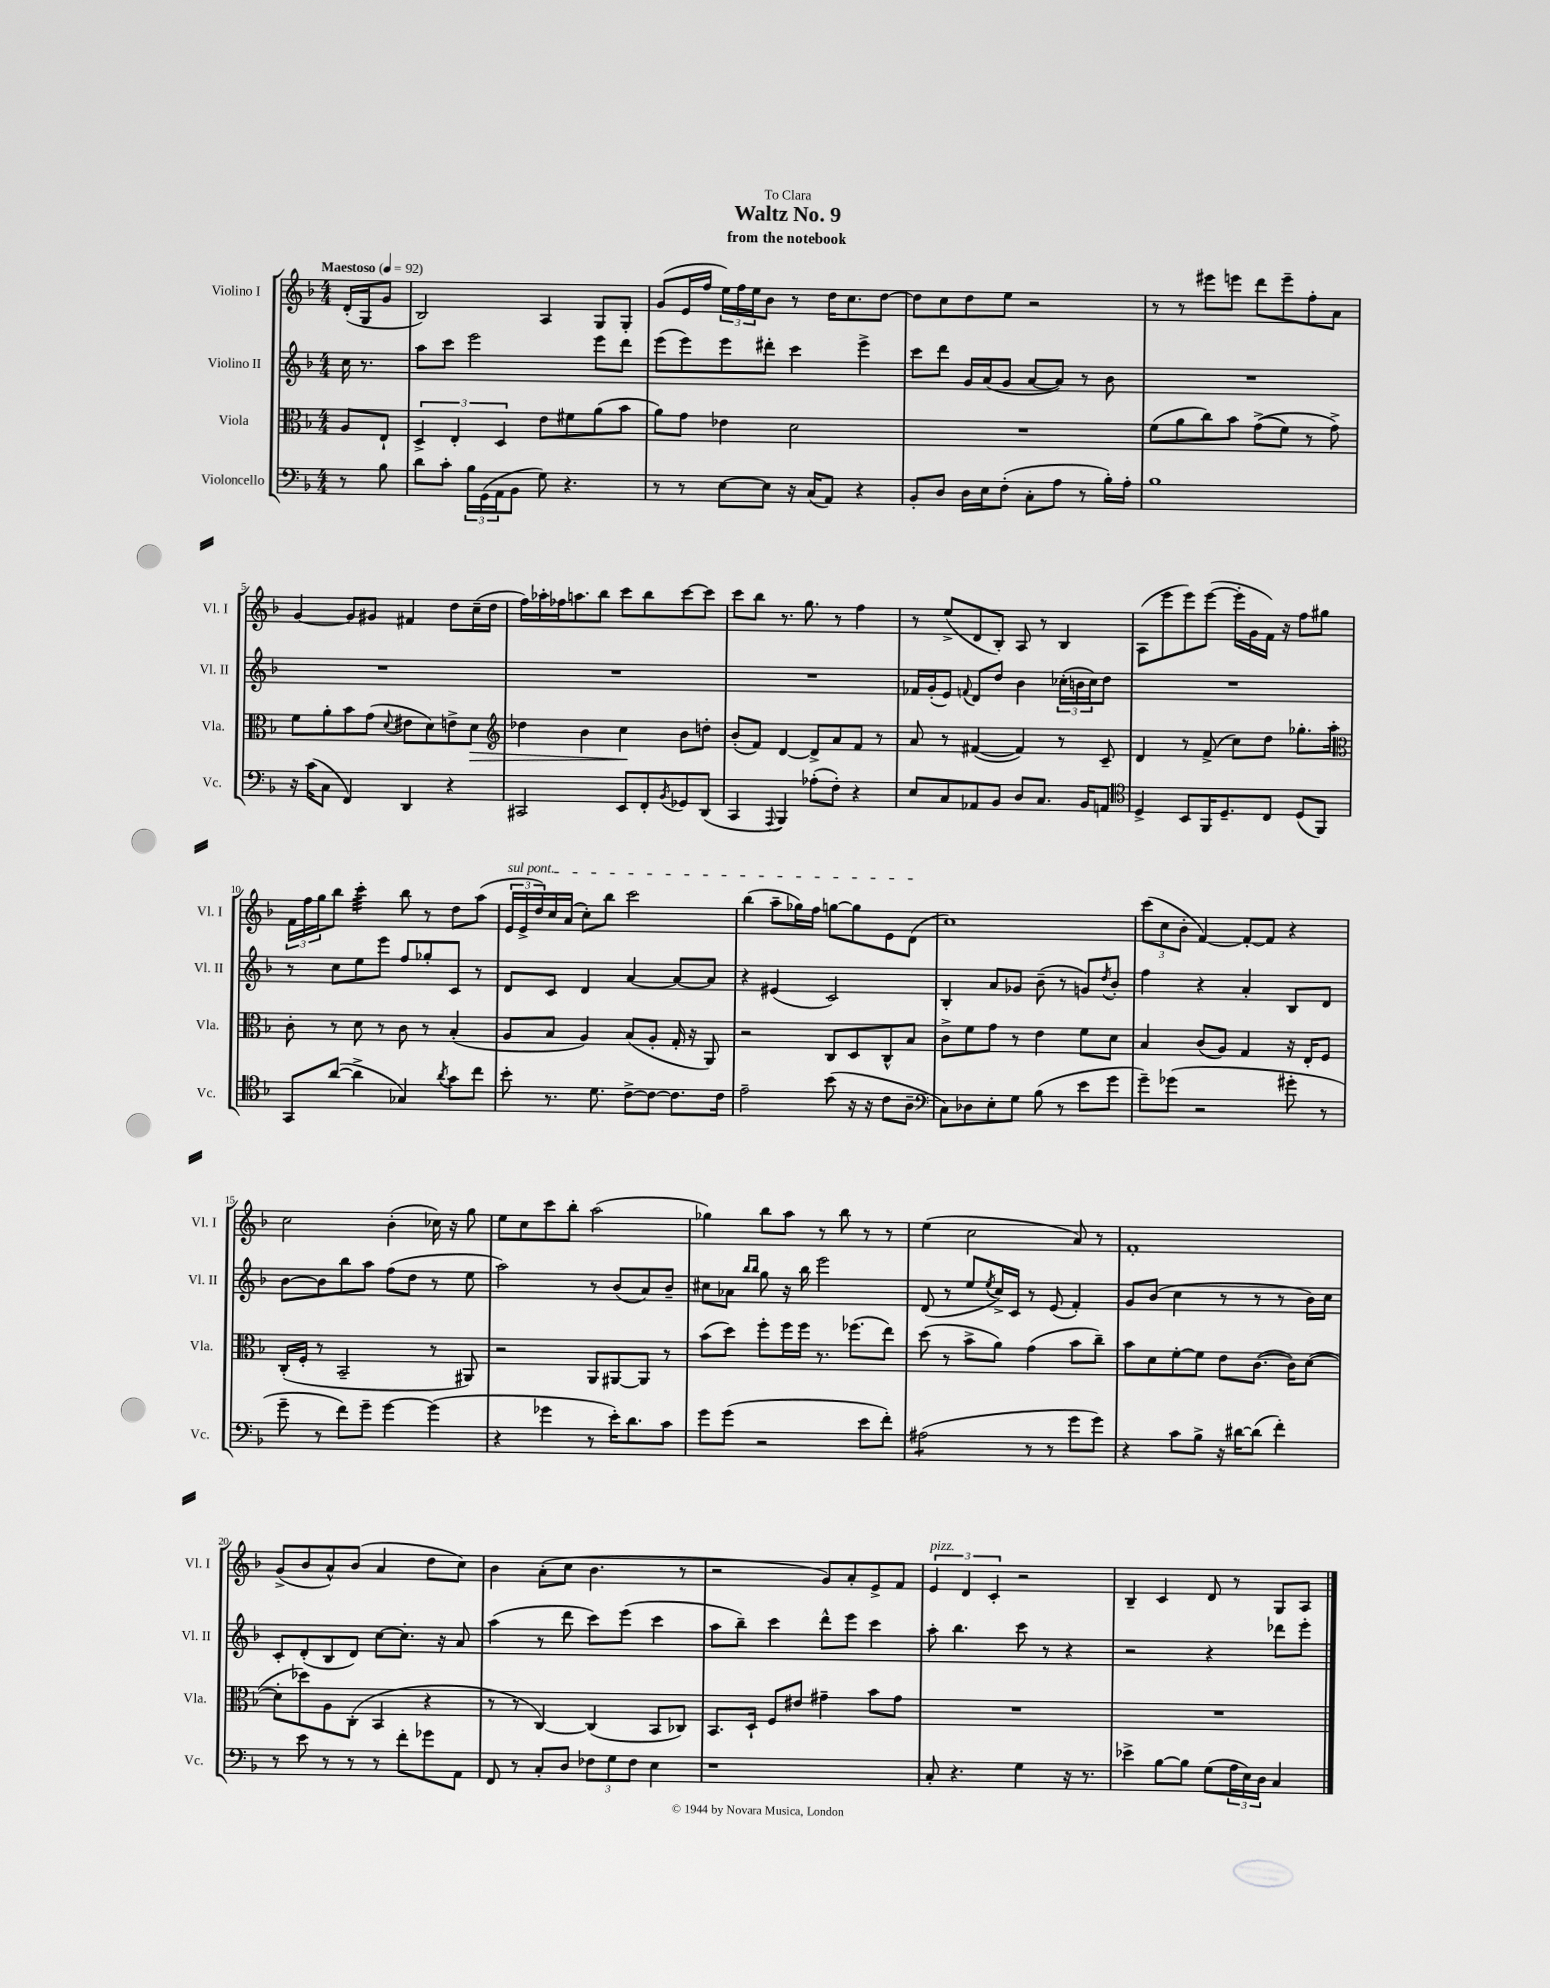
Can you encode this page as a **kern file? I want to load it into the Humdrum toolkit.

**kern	**kern	**kern	**kern
*staff4	*staff3	*staff2	*staff1
*clefF4	*clefC3	*clefG2	*clefG2
*k[b-]	*k[b-]	*k[b-]	*k[b-]
*M4/4	*M4/4	*M4/4	*M4/4
*MM92	*MM92	*MM92	*MM92
8r	8A	16cc	(16d'
.	.	8.r	16G
8B-	8E`	.	8g
=	=	=	=
8d	6D^	8aa	2B-)
8c'	.	8ccc	.
.	6E'	.	.
24B-	.	2eee	.
(24GG	.	.	.
24AA	6D	.	.
8BB-	.	.	.
8G)	8e	.	4A
4.r	8f#	.	.
.	(8a	8eee	8G
.	8b-	8ddd	8G'
=	=	=	=
8r	8a)	(8eee	(8g
8r	8g	8eee)	16e
.	.	.	16ff
[8E	4e-	8eee	24ee)
.	.	.	24ff
.	.	.	24ee
8E]	.	8ddd#'	8b-
16r	2d	4ccc	8r
(16C	.	.	.
8AA)	.	.	16dd
.	.	.	8.cc
4r	.	4eee^	.
.	.	.	[8dd
=	=	=	=
8BB-'	1r	8ccc	8dd]
8D	.	8ddd	8cc
16D	.	16g	8dd
16E	.	(16a	.
(8F'	.	8g	8ee
8C'	.	[8a	2r
8A	.	8a])	.
8r	.	8r	.
16B-')	.	8b-	.
16A'	.	.	.
=	=	=	=
1B-	(8f	1r	8r
.	8a	.	8r
.	8cc)	.	8eee#
.	8b-	.	8eee
.	&((8g^	.	8ddd
.	8f)	.	8eee~
.	8r	.	8ff'
.	8g^&)	.	8a
=	=	=	=
16r	8f	1r	[4g
(16c	.	.	.
8C	8a'	.	.
4FF)	8b-	.	8g]
.	(8g	.	8g#
.	8qqd	.	.
4DD	8e#	.	4f#
.	8d)	.	.
4r	8e^	.	8dd
.	8d	.	(16cc~
.	.	.	16dd
=	=	=	=
*	*clefG2	*	*
2CC#	4dd-	1r	16ff)
.	.	.	16aa-'
.	.	.	16ff-
.	.	.	8.aa
.	4b-	.	.
.	.	.	8bb-
8EE	4cc	.	8ccc
8FF'	.	.	8bb-
8qBB-	.	.	.
8GG-	8b-	.	[8ccc
(8DD	8dd'	.	8ccc]
=	=	=	=
4CC	(8b-'	1r	8ccc
.	8f)	.	8bb-
8qqAAA	.	.	.
4BBB-)	[4d	.	8.r
.	.	.	8.gg
(8A-'	8d^]	.	.
8F')	8a	.	8r
4r	8f	.	4ff
.	8r	.	.
=	=	=	=
8E	8a	16f-	8r
.	.	(16g'	.
8C	8r	8e)	(8ee^
.	.	8qqf	.
8AA-	([4f#	8d	8d
8BB-	.	8dd	8B-')
8D	4f#])	4b-	8A
8.C	.	.	8r
.	8r	(24cc-'	4B-
.	.	24b	.
16BB-	.	.	.
.	.	24cc-)	.
8AA	8c~	8dd	.
=	=	=	=
*clefC4	*	*	*
4D^	4d	1r	(8A
.	.	.	8eee
8BB-	8r	.	8eee)
16FF	(8f^	.	([8eee
8.D~	.	.	.
.	8cc)	.	16eee']
.	.	.	16g
8C	8dd	.	16f)
.	.	.	16r
(8D	8.gg-'	.	8ff
8FF)	.	.	8gg#
.	16aa'	.	.
=	=	=	=
*	*clefC3	*	*
8GG	8c'	8r	24f
.	.	.	24ff
.	.	.	24gg
([8a	8r	8cc	8bb-
4a^]	8d	8ee	4ccc'
.	8r	8eee	.
4G-)	8c	8ff	8bb-
.	8r	8gg-'	8r
8qa	.	.	.
8g	(4B-'	8c	8dd
8cc	.	8r	(8aa
=	=	=	=
8b-'	8A	8d	24e
.	.	.	24e^
.	.	.	24dd)
8.r	8B-	8c	16cc
.	.	.	(16a
.	4A)	4d	8cc')
8.d	.	.	.
.	.	.	8bb-
[8c^	(8B-	[4a	2ccc
8c_	8A'	.	.
8.c]	16G'	8a_	.
.	16r	.	.
.	8AA)	8a]	.
16c	.	.	.
=	=	=	=
2e~	2r	4r	(4bb-
.	.	(4e#	8aa~
.	.	.	16gg-)
.	.	.	16ff
(8b-	8C	2c)	[8gg
16r	8D	.	8gg]
16r	.	.	.
8c	8C^^	.	8e
8A~	8B-	.	(8d
=	=	=	=
*clefF4	*	*	*
8C)	8c^	4B-'	1cc)
8D-	8f	.	.
8E'	8g	8a	.
8G	8r	8g-	.
(8B-	4e	(8b-~	.
8r	.	8r	.
8e	8f	8g)	.
.	.	8qdd	.
8g	8d	8b-'	.
=	=	=	=
8g~)	4B-	4ff	(12ccc
.	.	.	12cc
(8g-	.	.	.
.	.	.	12b-'
2r	(8c	4r	[4f)
.	8A)	.	.
.	4G	4a'	8f'_
.	.	.	8f]
8g#'	16r	8B-	4r
.	16E'	.	.
8r	8F	8d	.
=	=	=	=
8g~	(16C'	[8b-	2cc
.	16F'	.	.
8r	8r	8b-]	.
8f)	2BB-~	8bb-	.
8g~	.	8aa	.
[4g	.	(8ff	(4b-'
.	.	8dd	.
(4g]	8r	8r	16cc-)
.	.	.	16r
.	8AA#)	8ee	8gg
=	=	=	=
4r	2r	2aa)	8ee
.	.	.	8cc
4g-	.	.	8ccc
.	.	.	8bb-'
8r	8AA	8r	(2aa
16e')	[8AA#	(8b-	.
8.d	.	.	.
.	8AA#]	8a)	.
8c	8r	8b-~	.
=	=	=	=
8g	(8b-	8cc#	4gg-)
(8g	8dd)	8a-	.
.	.	16qqbb-	.
.	.	16qqbb-	.
2r	8ff'	8gg	8bb-
.	16ff	16r	8aa
.	16ff	16bb-	.
.	8.r	2eee	8r
.	.	.	8bb-
.	(8.ff-	.	.
8e	.	.	8r
8f')	8ee)	.	8r
=	=	=	=
(2A#	(8dd	(8d	(4ee
.	8r	8r	.
.	8b-^	8ee	2cc
.	.	8qee	.
.	8a)	16cc^)	.
.	.	16c	.
8r	(4g	8r	.
8r	.	(8e	.
8g	8b-	4f')	8a)
8g)	8cc~)	.	8r
=	=	=	=
4r	8b-	8g	1f'
.	8d	(8b-	.
8c	[8f'	4cc	.
8B-^	8f]	.	.
16r	8e	8r	.
[16d#	.	.	.
(8d#]	([8.c	8r	.
4f')	.	8r	.
.	16c])	.	.
.	([8d	16b-)	.
.	.	16cc	.
=	=	=	=
8r	8d']	8c'	(8g^
8e	8dd-)	(8d'	8b-
8r	8A	8B-	8a^^)
8r	(8C'	8d)	(8b-
8r	4BB-	[8cc	4a
8f'	.	8.cc']	.
8g-	4r	.	8dd
.	.	16r	.
8AA	.	8a	8cc)
=	=	=	=
8FF	8r	(4aa	4b-
8r	8r	.	.
8C'	[4C)	8r	(8a'
8D	.	8ddd	8cc
12F-	(4C]	8ccc)	4.b-
12G	.	.	.
.	.	(8eee	.
12F-	.	.	.
4E	8BB-	4ccc	.
.	8C-)	.	8r
=	=	=	=
1r	8.BB-	8aa	2r
.	.	8bb-~)	.
.	16D`	.	.
.	8F	4ccc	.
.	8e#	.	.
.	4g#~	8ddd^^	8g)
.	.	8eee	8a'
.	8b-	4ccc	8e^
.	8g#	.	8f
=	=	=	=
8C'	1r	8aa'	6e
4.r	.	4.bb-	.
.	.	.	6d
.	.	.	6c'
4G	.	8ccc	2r
.	.	8r	.
16r	.	4r	.
8.r	.	.	.
=	=	=	=
4e-^	1r	2r	4B-~
[8B-	.	.	4c
8B-]	.	.	.
(8G	.	4r	8d
24A	.	.	8r
24E)	.	.	.
24D	.	.	.
4C	.	8ddd-	8G
.	.	8eee'	8A
==	==	==	==
*-	*-	*-	*-
